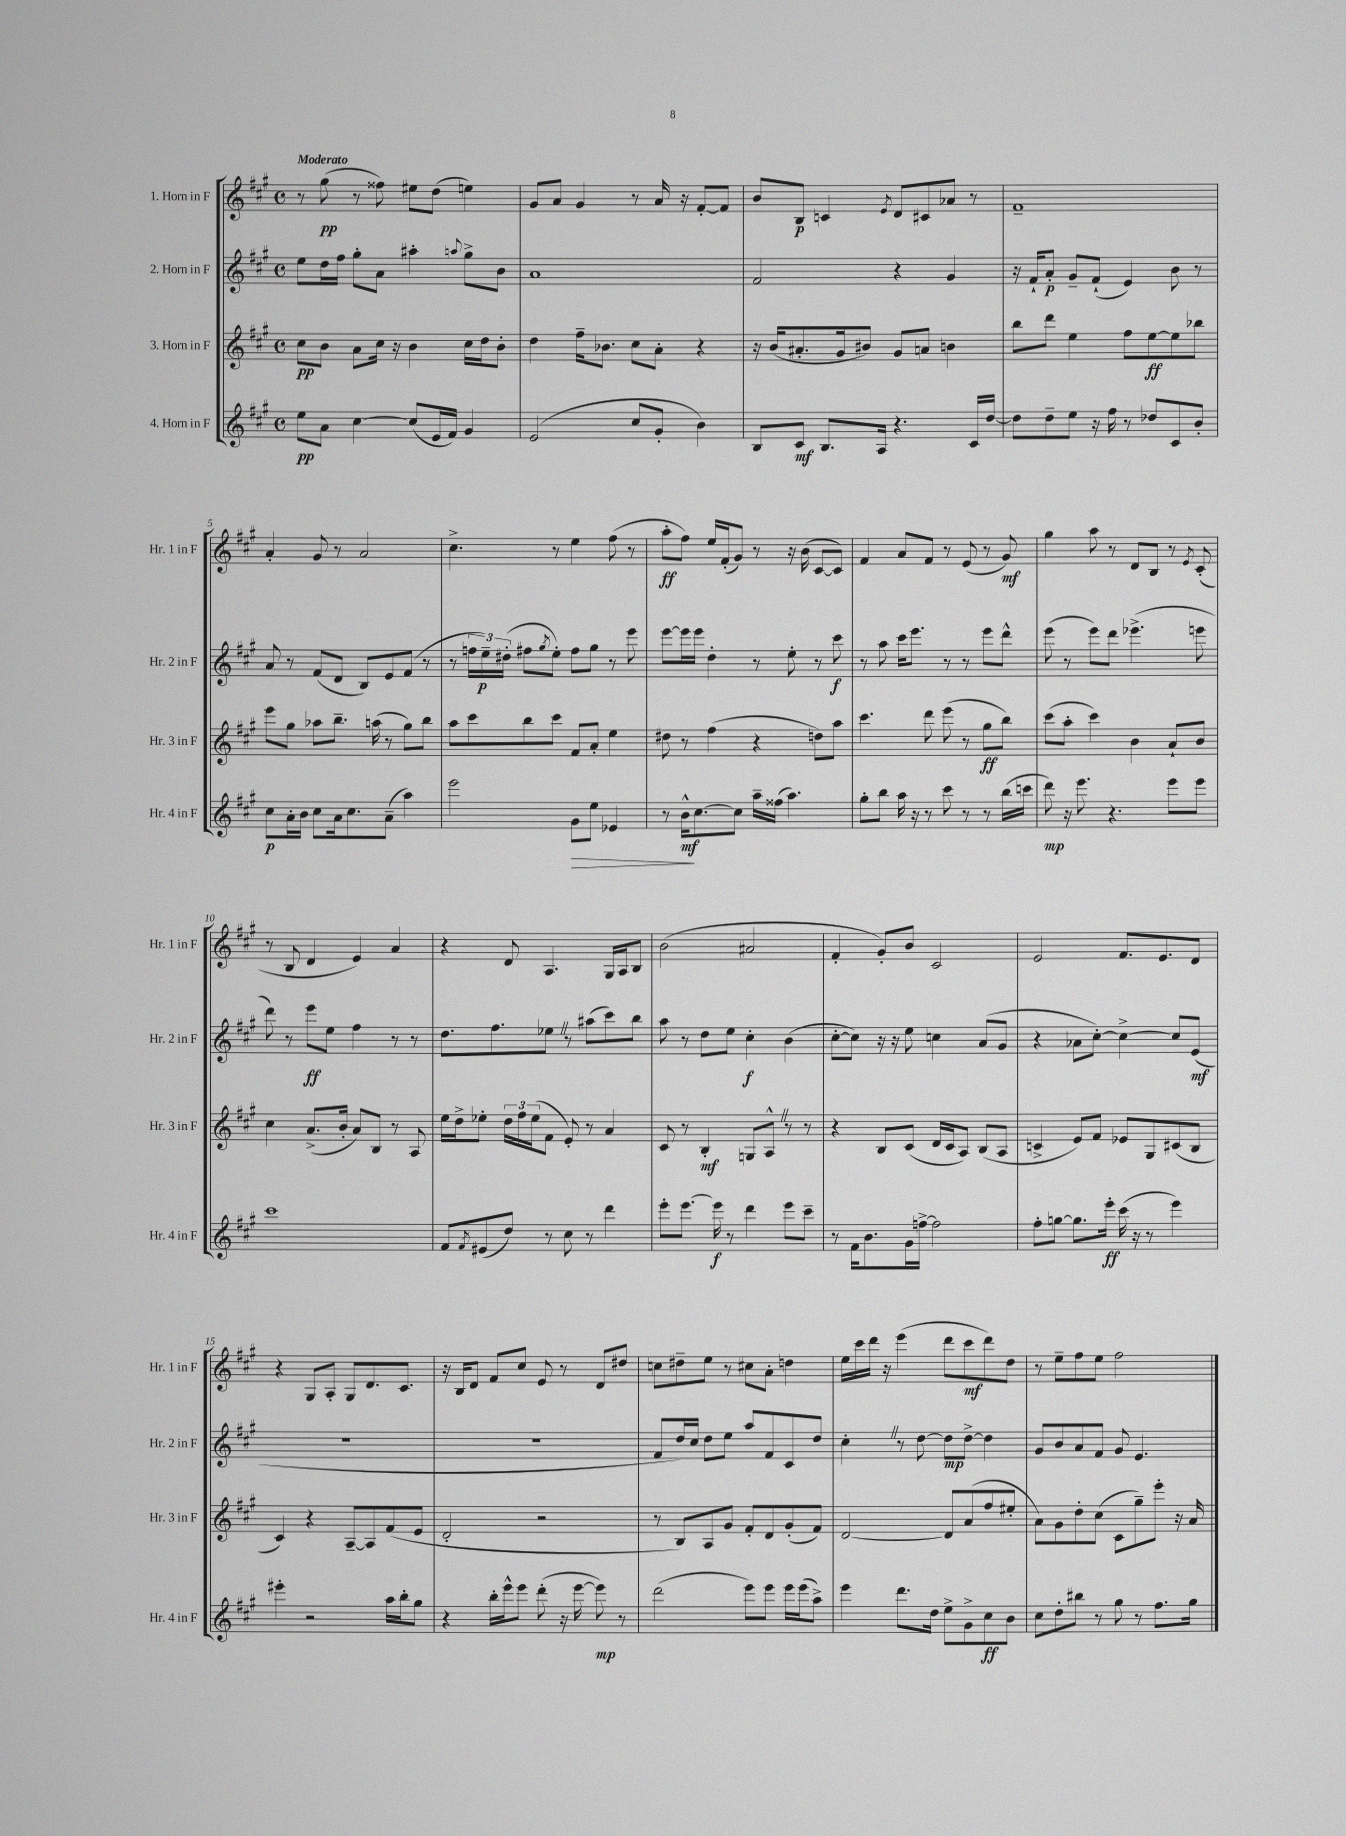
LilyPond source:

<<
\new StaffGroup <<
\new Staff = "s0" \with { instrumentName = "1. Horn in F" shortInstrumentName = "Hr. 1 in F" } {
    \clef treble \key a \major \defaultTimeSignature \time 4/4 \tempo "Moderato"
    r8 gis''8\pp( r8 fisis''8) eis''8 d''8( e''4) |
    gis'8 a'8 gis'4 r8 a'16 r16 fis'8~-. fis'8 |
    b'8 b8\p c'4 \acciaccatura { e'8 } d'8 cis'8 aes'8 r8 |
    fis'1-- |
    a'4-. gis'8 r8 a'2 |
    cis''4.-> r8 e''4 fis''8( r8 |
    a''8-.\ff fis''8) e''16 fis'16-.( gis'8) r8 r16 b'16( cis'8~ cis'8) |
    fis'4 a'8 fis'8 r8 e'8( r8 gis'8\mf) |
    gis''4 a''8 r8 d'8 b8 r8 \acciaccatura { e'8 } cis'8-.( |
    r8 b8 d'4 e'4) a'4 |
    r4 d'8 a4. gis16 a16 b8 |
    b'2( ais'2 |
    fis'4-. gis'8-.) b'8 cis'2 |
    e'2 fis'8. e'8. d'8 |
    r4 gis8 a8-. gis8 d'8. cis'8. |
    r16 b16 d'8 fis'8 cis''8 e'8 r8 d'8 dis''8 |
    c''8 dis''8-- e''8 r8 cis''8 a'8-. d''4 |
    e''16 cis'''16 d'''16 r16 e'''4( d'''8 cis'''8\mf d'''8) d''8 |
    r8 e''8-- fis''8 e''8 fis''2 \bar "|." |
}
\new Staff = "s1" \with { instrumentName = "2. Horn in F" shortInstrumentName = "Hr. 2 in F" } {
    \clef treble \key a \major \defaultTimeSignature \time 4/4
    e''8 d''16 fis''16 gis''8-. a'8 ais''4-. \appoggiatura { a''8 } gis''8-> b'8 |
    a'1 |
    fis'2 r4 gis'4 |
    r16 fis'16-! a'8-.\p gis'8-- fis'8-!( e'4) b'8 r8 |
    a'8 r8 fis'8( d'8 b8) e'8 fis'8( r8 |
    r8 \tuplet 3/2 { f''16 e''16--\p) dis''16-.( } fis''8 \acciaccatura { gis''8 } e''8-.) fis''8 gis''8 r8 e'''8 |
    e'''8~ e'''16 e'''16 d''4-. r8 e''8-. r8 cis'''8\f |
    r8 a''8 cis'''16 e'''8. r8 r8 e'''8 d'''8-^ |
    e'''8( r8 e'''8) d'''8 ees'''4.->( e'''8 |
    d'''8) r8 e'''8\ff e''8 fis''4 r8 r8 |
    d''8. fis''8. ees''8 \once \override BreathingSign.text = \markup { \musicglyph "scripts.caesura.straight" } \breathe r8 ais''8( cis'''8) b''8 |
    a''8 r8 d''8 e''8 cis''4-.\f b'4( |
    cis''8~-. cis''8) r16 r16 e''8 c''4 a'8( gis'8 |
    r4 aes'8 cis''8~-.) cis''4~-> cis''8 e'8\mf( |
    R1 |
    r1 |
    fis'8 d''16) cis''16 d''8 e''8 a''8 fis'8 cis'8 d''8 |
    cis''4-. \once \override BreathingSign.text = \markup { \musicglyph "scripts.caesura.straight" } \breathe r8 d''8~ d''8\mp d''8~-> d''4 |
    gis'8 b'8 a'8 fis'8 gis'8 e'4. \bar "|." |
}
\new Staff = "s2" \with { instrumentName = "3. Horn in F" shortInstrumentName = "Hr. 3 in F" } {
    \clef treble \key a \major \defaultTimeSignature \time 4/4
    cis''8\pp b'8 a'8 cis''16 r16 b'4 cis''16 d''16 b'8-. |
    d''4 fis''16-- bes'8. cis''8 a'8-. r4 |
    r16 b'16( ais'8.-. gis'16 bis'8) gis'8 a'8 b'4 |
    b''8 d'''8 e''4 fis''8 e''8~\ff e''8 bes''8 |
    e'''8 gis''8 aes''8 b''8.-- a''16( r8 gis''8) b''8 |
    a''8 cis'''8 b''8 cis'''8 fis'8 a'8-. e''4 |
    dis''8 r8 fis''4( r4 d''8) a''8 |
    cis'''4. d'''8 e'''8( r8 gis''8\ff b''8) |
    cis'''8( a''8-. cis'''4) b'4 a'8-! b'8 |
    cis''4 a'8.->( b'16-. a'8) b8 r8 a8 |
    e''16 d''16-> ees''8-. \tuplet 3/2 { d''16 fis''16 ees''16( } fis'8 e'8-.) r8 a'4 |
    cis'8 r8 b4-.\mf g8 a8-^ \once \override BreathingSign.text = \markup { \musicglyph "scripts.caesura.straight" } \breathe r8 r8 |
    r4 b8 cis'8( d'16 cis'16 a8) b8( a8 |
    c'4-> e'8) fis'8 ees'8 gis8 cis'8( b8 |
    cis'4) r4 a8~-- a8 fis'8( e'8 |
    d'2-. r2 |
    r8 b8) a8 gis'8 fis'8-. d'8 gis'8-.( fis'8) |
    d'2~ d'8 a'8( fis''8 eis''8-. |
    a'8) gis'8 d''8-. cis''8( cis'8 gis''8--) e'''8-. r16 a'16 \bar "|." |
}
\new Staff = "s3" \with { instrumentName = "4. Horn in F" shortInstrumentName = "Hr. 4 in F" } {
    \clef treble \key a \major \defaultTimeSignature \time 4/4
    e''8\pp a'8 cis''4~ cis''8( e'16 fis'16) gis'4 |
    e'2( cis''8 gis'8-. b'4) |
    b8 cis'8\mf b8. a16 r4. cis'16 d''16~ |
    d''8 d''8-- e''8 r16 fis''16 r8 des''8 cis'8 b'8-. |
    cis''8\p a'16-. b'16 cis''8 a'16 cis''8. a'8--( a''4) |
    e'''2 gis'8\> e''8 ees'4 |
    r8 b'16-^\mf\! cis''8.~ cis''8 a''16-- fisis''16( a''4.) |
    gis''8-. b''8 a''16 r16 r8 cis'''8 r8 r8 b''16( c'''16 |
    d'''8\mp) r16 e'''8. r4. e'''8 e'''8 |
    cis'''1 |
    fis'8 \acciaccatura { fis'8 } eis'8( d''8) r8 cis''8 r8 d'''4 |
    e'''8-. e'''8.~ e'''16\f r8 d'''4 e'''8 cis'''8-- |
    r8 fis'16 b'8. gis'16 f''16~-> f''2 |
    fis''8-. g''8~ g''8. e'''16-.\ff cis'''16( r16 r8 e'''4) |
    eis'''4-. r2 a''16 b''16-. gis''8 |
    r4 b''16-. e'''16-^ e'''8 d'''8-.( r16 e'''16~ e'''8\mp) r8 |
    d'''2( e'''8) e'''8 e'''16 e'''16( a''8->) |
    e'''4 d'''8. d''16 e''8-> gis'8-> cis''8\ff b'8 |
    cis''8 d''8-. bis''8 r8 gis''8 r8 fis''8. gis''16 \bar "|." |
}
>>
>>
